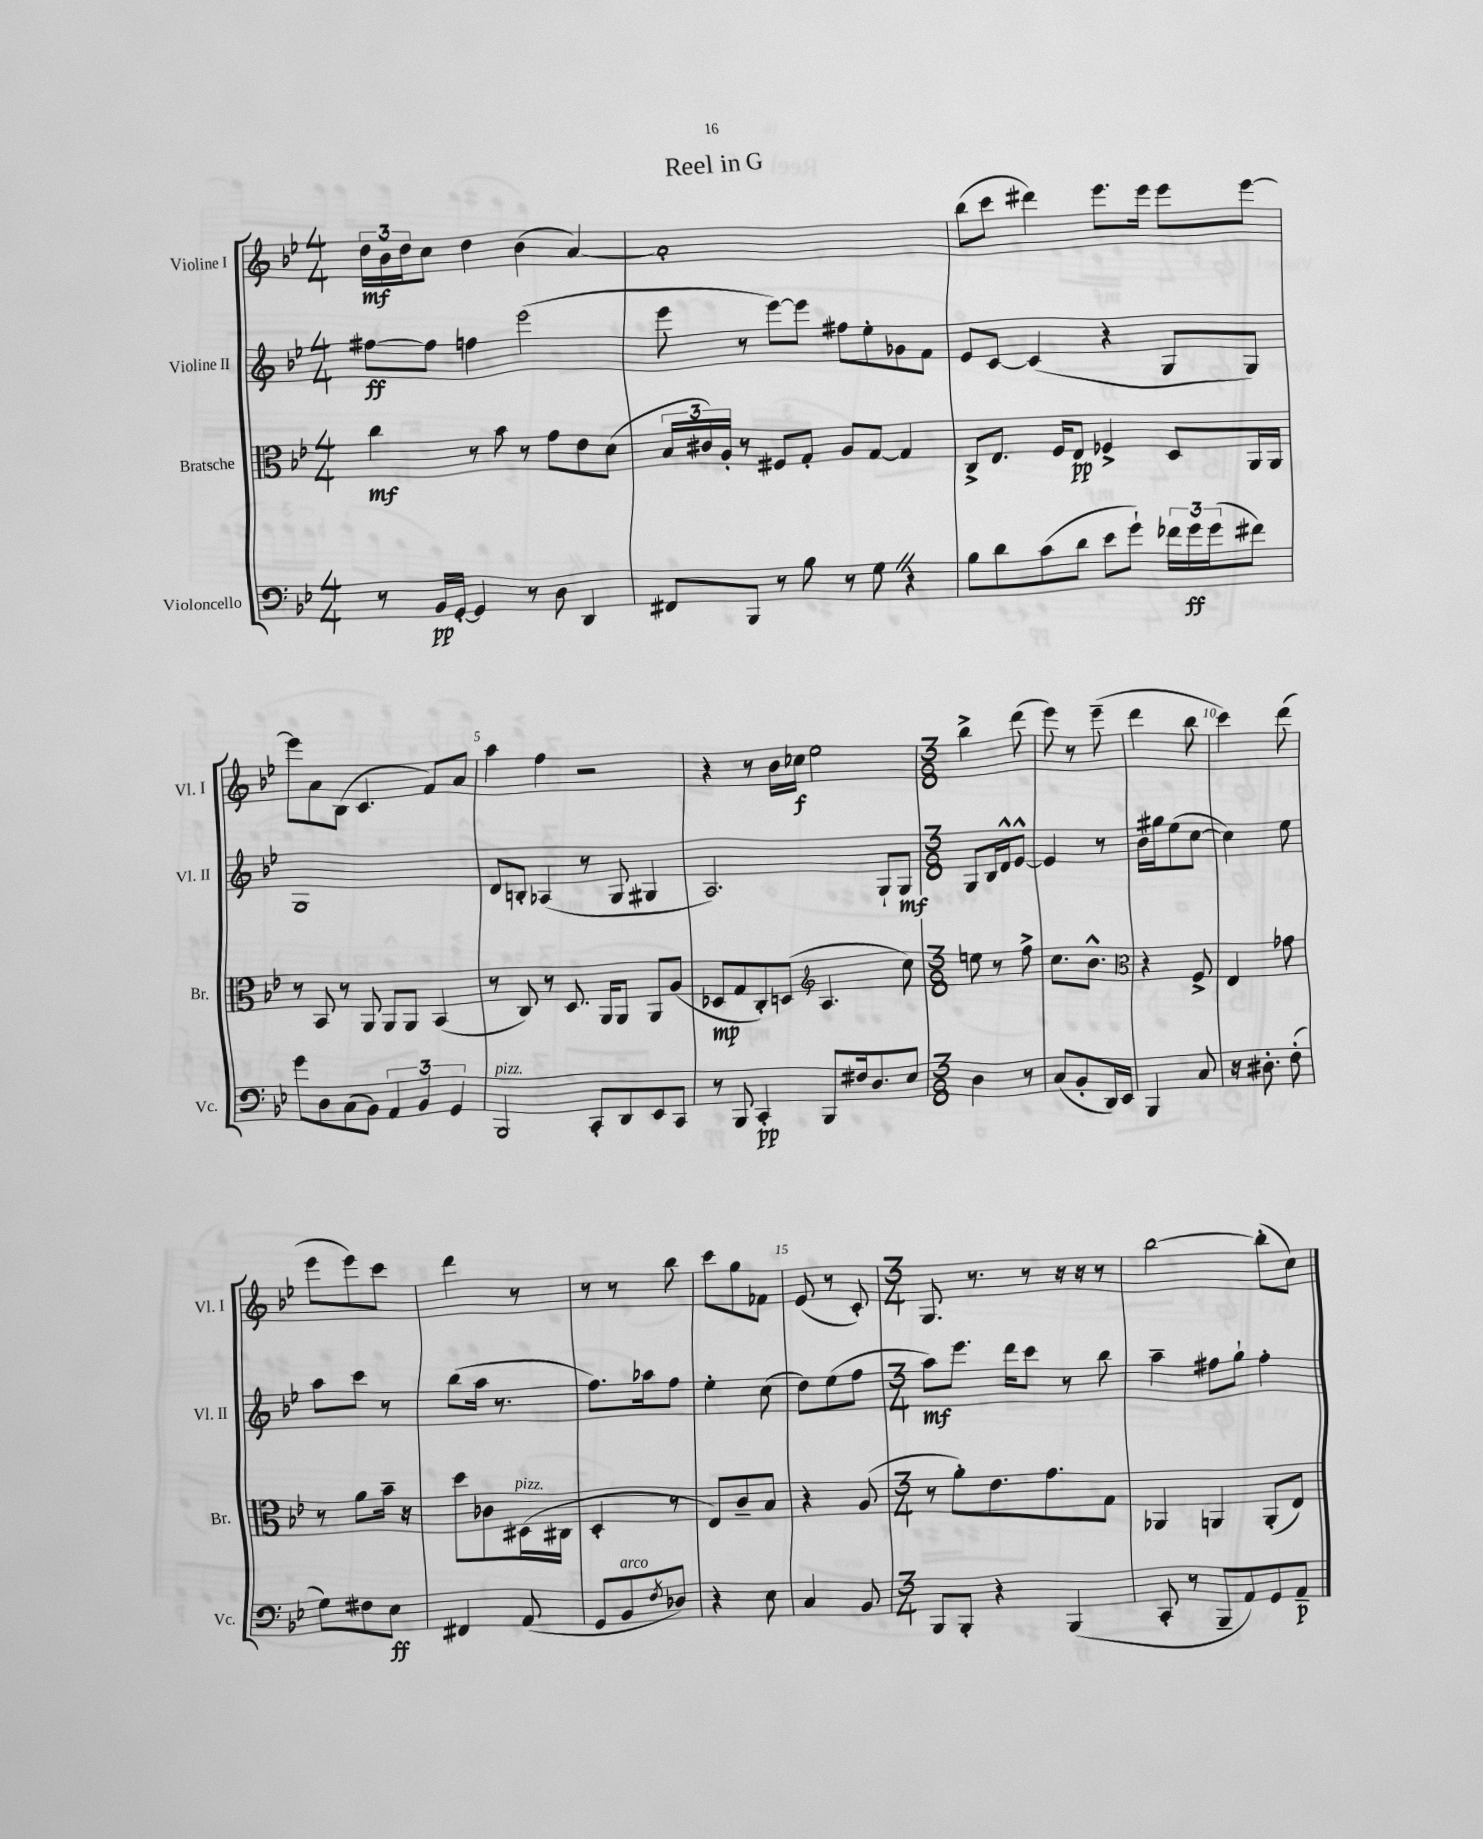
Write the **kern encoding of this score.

**kern	**kern	**kern	**kern
*staff4	*staff3	*staff2	*staff1
*clefF4	*clefC3	*clefG2	*clefG2
*k[b-e-]	*k[b-e-]	*k[b-e-]	*k[b-e-]
*M4/4	*M4/4	*M4/4	*M4/4
8r	4cc	[8ff#	24dd
.	.	.	24b-
.	.	.	24dd
16BB-	.	8ff#]	8cc
[16GG'	.	.	.
4GG]	8r	4ff	4dd
.	8b-	.	.
8r	8r	(2eee-	(4b-
8D	8g	.	.
4DD	8e-	.	[4a)
.	(8d	.	.
=	=	=	=
8FF#	24B-	8eee-	1a']
.	24c#)	.	.
.	24A'	.	.
8BBB-	8r	8r	.
8r	8F#	[8eee-)	.
8B-	8G'	8eee-]	.
8r	8A	8ff#	.
8G	[8G	8ee-'	.
4r	4G]	8g-	.
.	.	8f	.
=	=	=	=
8B-	8C^	8e-	(8bb-
8d	8.E-	[8c	8ccc
(8c	.	(4c]	4ddd#)
.	16F	.	.
8d	8E-	.	.
8e-	4F-^	4r	8.eee-
8g`)	.	.	.
.	.	.	16eee-
24f-	8D	8G	8eee-
24g	.	.	.
(24g	.	.	.
8f#)	16AA	8G)	[8eee-
.	16AA	.	.
=	=	=	=
8g	8r	1G	8eee-]
8D	8BB-	.	8a
(8C	8r	.	(8B-
8BB-)	8AA	.	4.c
6AA	8AA	.	.
.	8AA	.	.
6BB-	.	.	.
.	(4BB-	.	8f)
6GG	.	.	.
.	.	.	8a
=	=	=	=
2BBB-	8r	8d	4aa
.	8C)	8B'	.
.	8r	(4A-	4ff
.	8.D	.	.
8CC'	.	8r	2r
.	16AA	.	.
8DD	8AA	8G	.
8EE-	8AA	4G#	.
8CC	(8A	.	.
=	=	=	=
8r	8D-	2.A)	4r
8BBB-	8G	.	.
4CC'	8C')	.	8r
.	(8D	.	16b-
.	.	.	16cc-
*	*clefG2	*	*
8BBB-	4.A	.	2ee-
16F#	.	.	.
8.D	.	.	.
.	.	8G`	.
8E-	8cc)	8G	.
=	=	=	=
*M3/8	*M3/8	*M3/8	*M3/8
4D	8ee	8G	4bb-^
.	8r	16B-	.
.	.	16d^^	.
8r	8ff^	[8e-^^	(8ddd
=	=	=	=
(8C	8.cc	4e-]	8eee-)
8BB-'	.	.	8r
.	8.b-^^	.	.
16DD)	.	8r	(8eee-~
16EE-	.	.	.
=	=	=	=
*	*clefC3	*	*
4BBB-	4r	16b-	4ddd
.	.	16gg#	.
.	.	(8ee-	.
8C	8F^	[8cc	8bb-
=	=	=	=
16r	4E-	4cc])	4ccc)
8.D#'	.	.	.
(8F'	8g-	8ee-	(8ddd
=	=	=	=
8G)	8r	8aa	8eee-
8F#	8a	8ccc	8eee-)
8E-	16b-~	8r	8ccc
.	16r	.	.
=	=	=	=
4FF#	8dd	(8bb-	4ddd
.	8c-	16aa	.
.	.	8.r	.
(8AA	(16D#	.	8r
.	16C#	.	.
=	=	=	=
8GG	4D'	8.ff)	8r
8BB-	.	.	8r
.	.	16aa-	.
8qF	.	.	.
8D-)	8r	8ff	8bb-
=	=	=	=
4r	8E-)	4ee-'	8ccc
.	8c~	.	8gg
8E-	8B-	(8cc	8f-
=	=	=	=
4C	4r	8dd)	(8e-
.	.	(8ee-	8r
8BB-	(8A	8ff	8c')
=	=	=	=
*M3/4	*M3/4	*M3/4	*M3/4
8BBB-	8r	8aa)	8.G
8BBB-'	8a')	8.eee-	.
.	.	.	8.r
4r	8.e-	.	.
.	.	16ddd	.
.	.	8ccc	8r
.	8.g	.	.
(4BBB-	.	8r	16r
.	.	.	16r
.	8G	8bb-	8r
=	=	=	=
8CC'	4AA-	4aa~	[2bb-
8r	.	.	.
8BBB-~	4AA	8ff#	.
8AA)	.	8gg`	.
8GG	(8AA'	4ff#'	(8bb-']
8AA~	8E-)	.	8cc)
==	==	==	==
*-	*-	*-	*-
